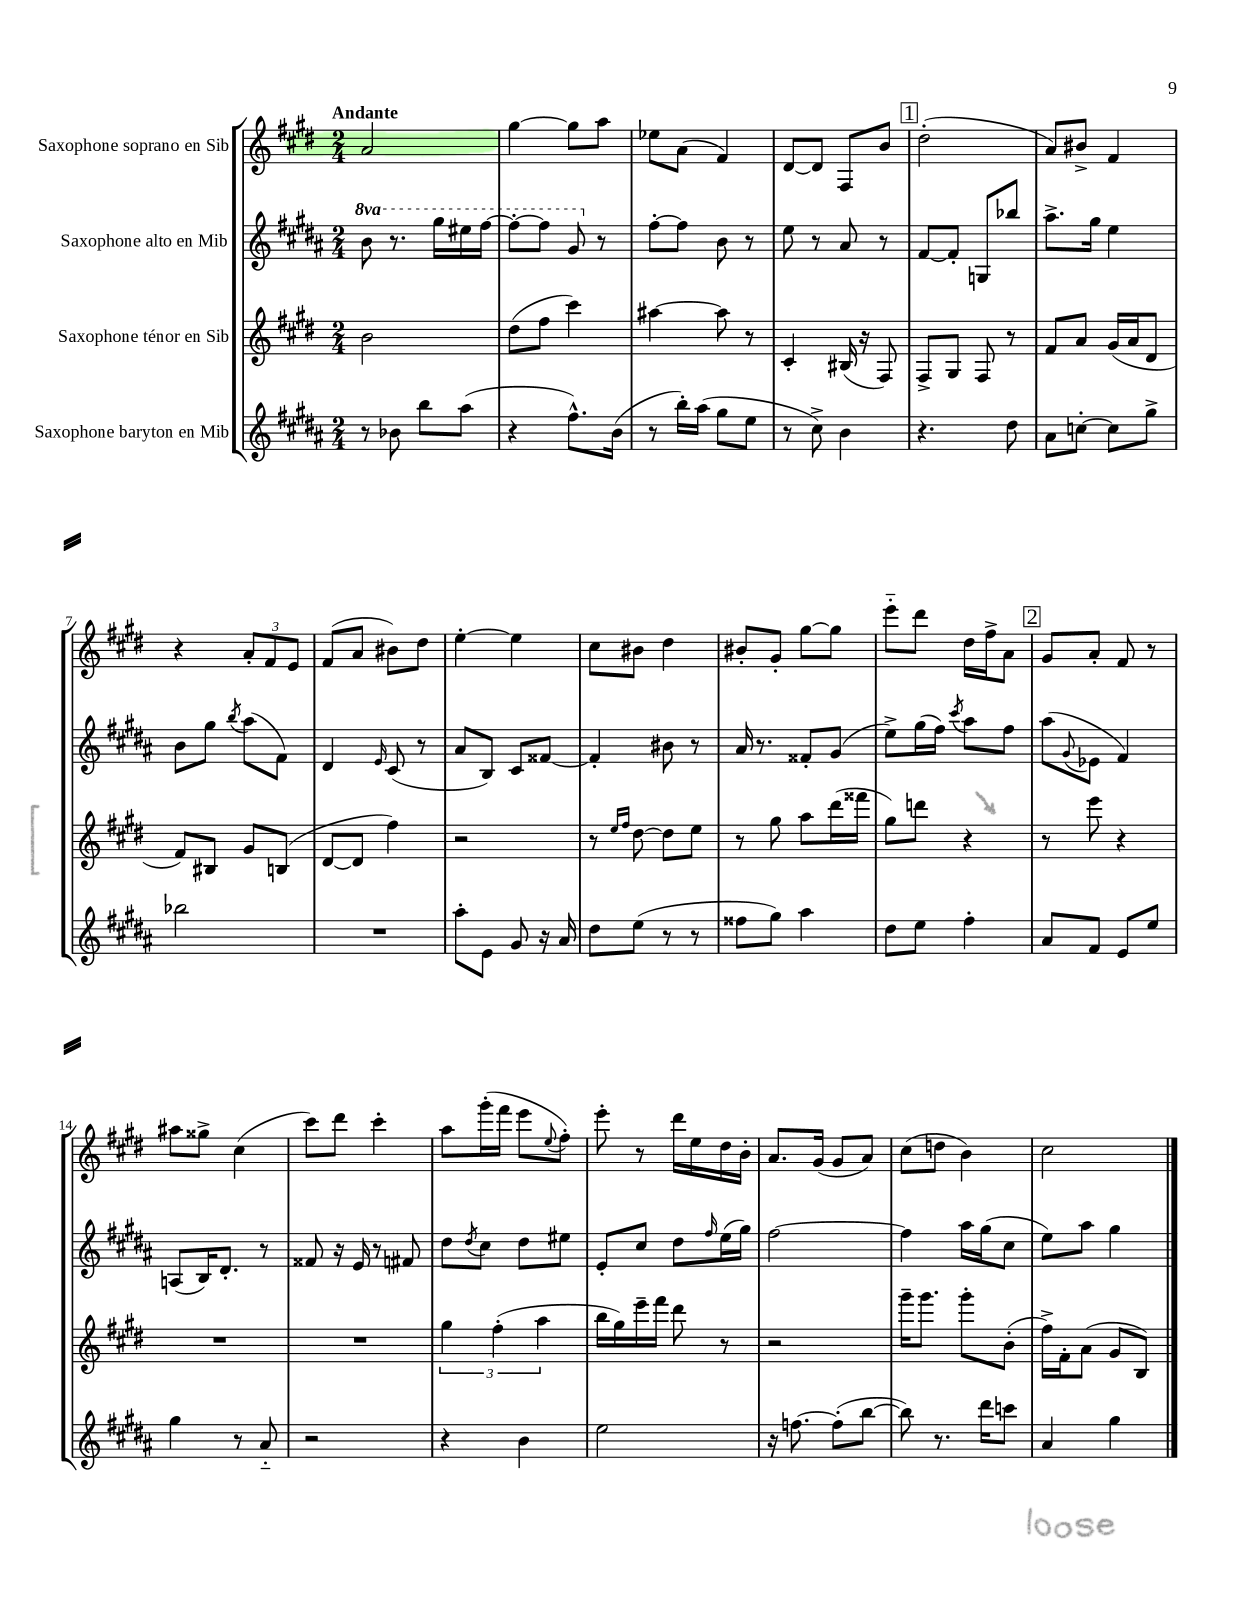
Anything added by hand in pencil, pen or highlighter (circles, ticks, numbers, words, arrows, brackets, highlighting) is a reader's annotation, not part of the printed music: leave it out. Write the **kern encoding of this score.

**kern	**kern	**kern	**kern
*part4	*part3	*part2	*part1
*staff4	*staff3	*staff2	*staff1
*I"Saxophone baryton en Mib	*I"Saxophone ténor en Sib	*I"Saxophone alto en Mib	*I"Saxophone soprano en Sib
*clefG2	*clefG2	*clefG2	*clefG2
*k[f#c#g#d#a#]	*k[f#c#g#d#]	*k[f#c#g#d#a#]	*k[f#c#g#d#]
*M2/4	*M2/4	*M2/4	*M2/4
*	*	*8va	*
=1	=1	=1	=1
!	!	!	!LO:TX:a:B:t=Andante
8r	2b\	8bb\	2a/
8b-X\	.	8.r	.
8bb\L	.	.	.
.	.	16ggg#\LL	.
(8aa#\J	.	16eee#X\	.
.	.	[16fff#\JJ	.
=2	=2	=2	=2
4r	(8dd#\L	8fff#'\L_	[4gg#\
.	8ff#\J	8fff#\J]	.
8.ff#^^\L)	4ccc#\)	8gg#/	8gg#\L]
*	*	*X8va	*
.	.	8r	8aa\J
(16b\Jk	.	.	.
=3	=3	=3	=3
8r	[4aa#X\	[8ff#'\L	8ee-X\L
16bb'\LL)	.	8ff#\J]	(8a\J
(16aa#\JJ	.	.	.
8gg#\L	8aa#\]	8b\	4f#/)
8ee\J	8r	8r	.
=4	=4	=4	=4
8r	4c#'/	8ee\	[8d#/L
8cc#^\)	.	8r	8d#/J]
4b\	(16B#X/	8a#/	8F#/L
.	16r	.	.
.	8F#/)	8r	8b/J
!!LO:REH:place=s1:t=1
=5	=5	=5	=5
4.r	8F#^/L	[8f#/L	(2dd#'\
.	8G#/J	8f#'/J]	.
.	8F#/	8Gn/L	.
8dd#\	8r	8bb-X/J	.
=6	=6	=6	=6
8a#\L	8f#/L	8.aa#^\L	8a/L)
[8ccn'\J	8a/J	.	8b#X^/J
.	.	16gg#\Jk	.
8cc\L]	(16g#/LL	4ee\	4f#/
.	16a/J	.	.
8gg#^\J	8d#/J	.	.
!!LO:LB:g=z
=7	=7	=7	=7
2bb-X\	8f#/L)	8b\L	4r
.	8B#X/J	8gg#\J	.
.	.	8qbb/	.
.	8g#/L	(8aa#\L	12a'/L
.	.	.	12f#/
.	(8Bn/J	8f#\J)	.
.	.	.	12e/J
=8	=8	=8	=8
2r	[8d#/L	4d#/	(8f#/L
.	8d#/J]	.	8a/J
.	.	16qqe/	.
.	4ff#\)	(8c#/	8b#X\L)
.	.	8r	8dd#\J
=9	=9	=9	=9
8aa#'\L	2r	8a#/L	[4ee'\
8e\J	.	8B/J)	.
8g#/	.	8c#/L	4ee\]
16r	.	[8f##X/J	.
16a#/	.	.	.
=10	=10	=10	=10
8dd#\L	8r	4f##'/]	8cc#\L
.	16qqee/LL	.	.
.	16qqff#/JJ	.	.
(8ee\J	[8dd#\	.	8b#X\J
8r	8dd#\L]	8b#X\	4dd#\
8r	8ee\J	8r	.
=11	=11	=11	=11
8ff##X\L	8r	16a#/	8b#X'/L
.	.	8.r	.
8gg#\J)	8gg#\	.	8g#'/J
4aa#\	8aa\L	8f##X'/L	[8gg#\L
.	(16ddd#\L	(8g#/J	8gg#\J]
.	16fff##X\JJ	.	.
=12	=12	=12	=12
8dd#\L	8gg#\L)	8ee^\L)	8eee\L
8ee\J	8dddn\J	(16gg#\L	8ddd#\J
.	.	16ff#\JJ)	.
.	.	8qccc#/	.
4ff#'\	4r	8aa#\L	16dd#\LL
.	.	.	16ff#^\J
.	.	8ff#\J	8a\J
!!LO:REH:place=s1:t=2
=13	=13	=13	=13
8a#/L	8r	(8aa#\L	8g#/L
.	.	8qqg#/	.
8f#/J	8eee\	8e-X\J	8a'/J
8e/L	4r	4f#/)	8f#/
8ee/J	.	.	8r
!!LO:LB:g=z
=14	=14	=14	=14
4gg#\	2r	(8An/L	8aa#X\L
.	.	16B/K)	8gg##X^\J
.	.	8.d#'/J	.
8r	.	.	(4cc#\
8a#/	.	8r	.
=15	=15	=15	=15
2r	2r	8f##X/	8ccc#\L)
.	.	16r	8ddd#\J
.	.	16e/	.
.	.	8r	4ccc#'\
.	.	8f#X/	.
=16	=16	=16	=16
4r	6gg#\	8dd#\L	8aa\L
.	.	8qdd#/	.
.	.	8cc#\J	(16ggg#'\L
.	(6ff#'\	.	.
.	.	.	16fff#\JJ
4b\	.	8dd#\L	8eee\L
.	6aa\	.	.
.	.	.	8qqee/
.	.	8ee#X\J	8ff#'\J)
=17	=17	=17	=17
2ee\	16bb\LL	8e'/L	8eee'\
.	16gg#\)	.	.
.	16eee~\	8cc#/J	8r
.	16fff#\JJ	.	.
.	8ddd#\	8dd#\L	16ddd#\LL
.	.	.	16ee\
.	.	16qqff#/	.
.	8r	(16ee\L	16dd#\
.	.	16gg#\JJ)	16b'\JJ
=18	=18	=18	=18
16r	2r	[2ff#\	8.a/L
[8.ffn\	.	.	.
.	.	.	(16g#/Jk
(8ff'\L]	.	.	8g#/L
[8bb\J	.	.	8a/J)
=19	=19	=19	=19
8bb\])	16ggg#~\KL	4ff#\]	(8cc#\L
.	8.ggg#\J	.	.
8.r	.	.	8ddn\J
.	8ggg#'\L	16aa#\LL	4b\)
16ddd#\KL	.	(16gg#\J	.
8cccn\J	(8b'\J	8cc#\J	.
=20	=20	=20	=20
4a#/	16ff#^\LL)	8ee\L)	2cc#\
.	16f#'\J	.	.
.	(8a\J	8aa#\J	.
4gg#\	8g#/L	4gg#\	.
.	8B/J)	.	.
==	==	==	==
*-	*-	*-	*-
